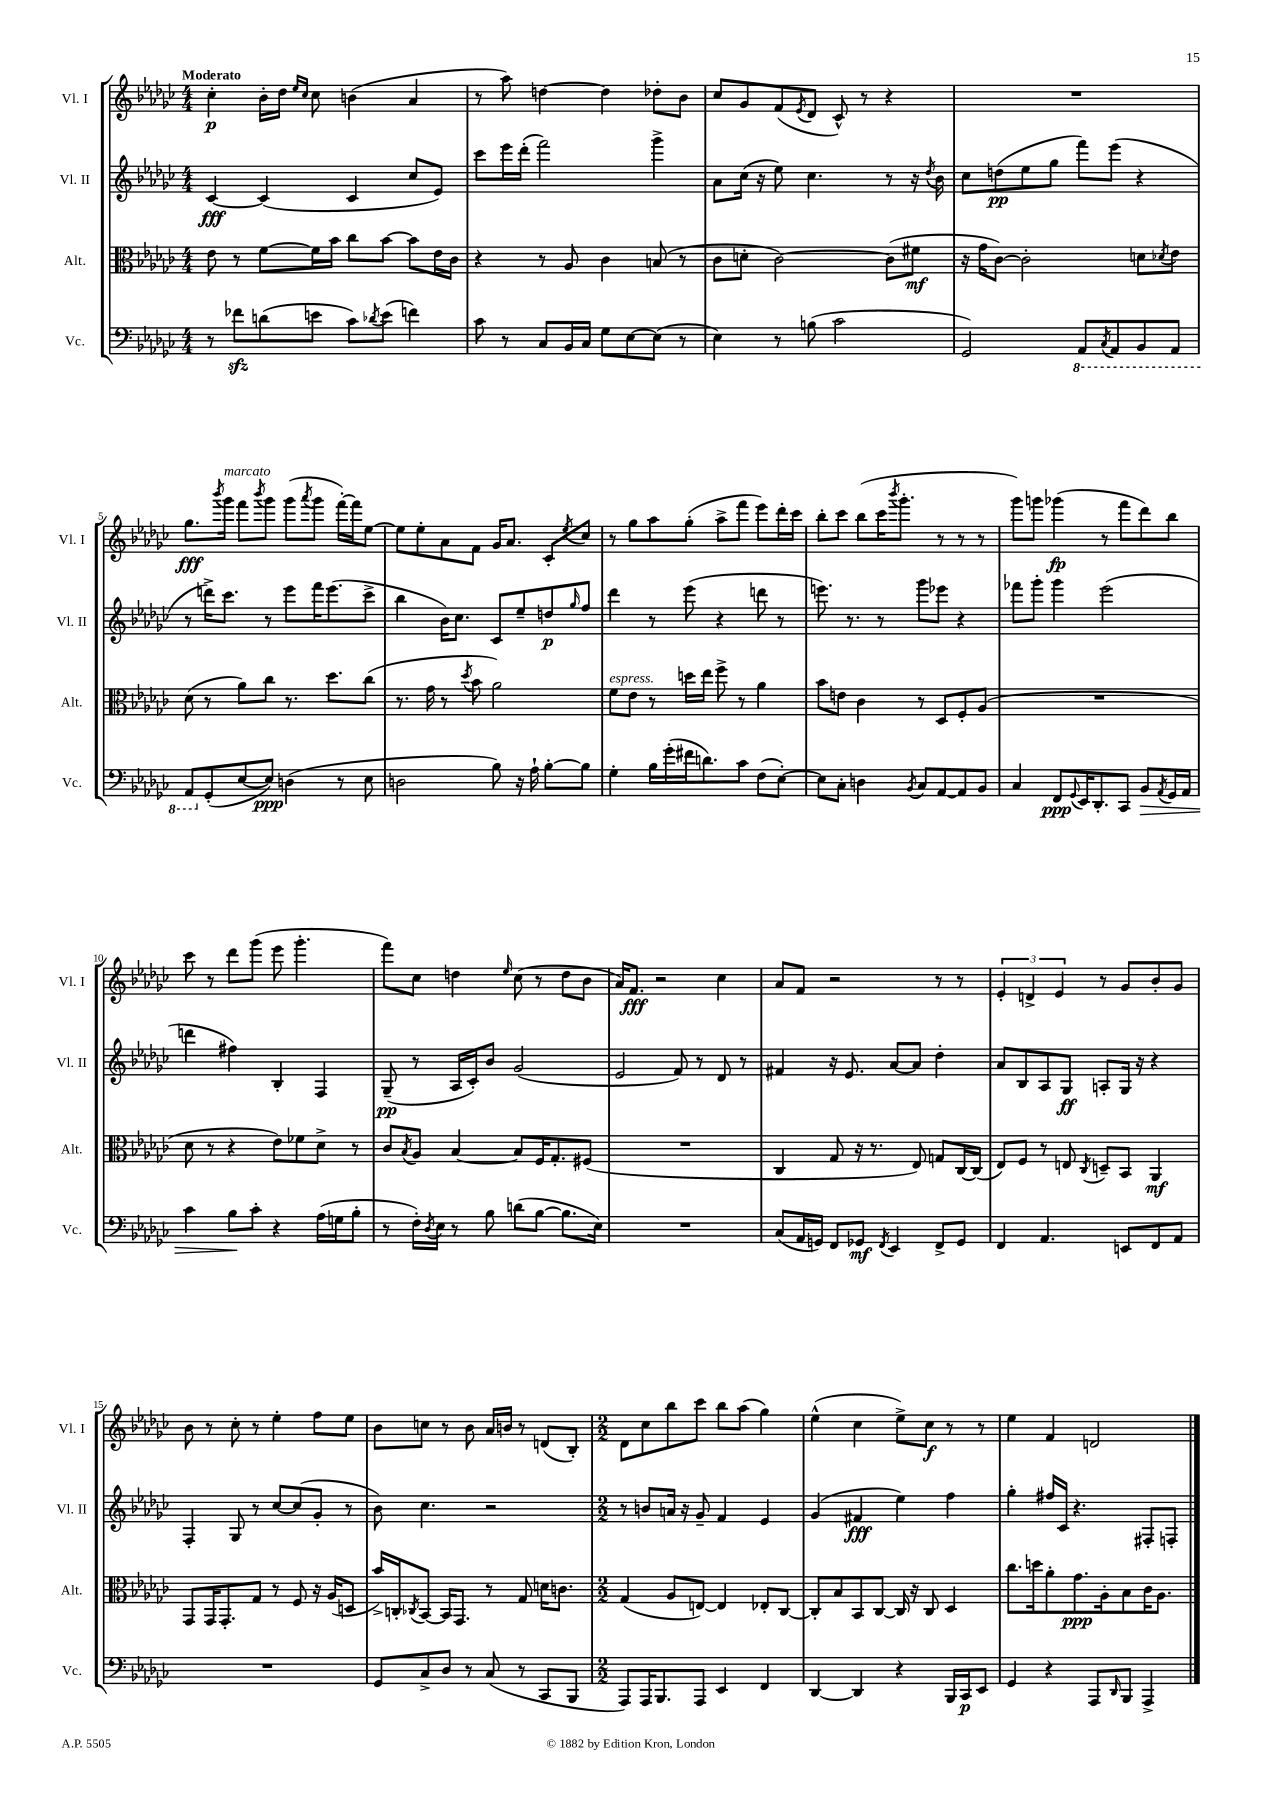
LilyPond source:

<<
\new StaffGroup <<
\new Staff = "s0" \with { instrumentName = "Vl. I" shortInstrumentName = "Vl. I" } {
    \clef treble \key ges \major \numericTimeSignature \time 4/4 \tempo "Moderato"
    ces''4-.\p bes'16-. des''16 \grace { ees''16 ces''16 } ces''8 b'4( aes'4 |
    r8 aes''8) d''4~ d''4 des''8-. bes'8 |
    ces''8 ges'8 f'8( \acciaccatura { ees'8 } des'8 ces'8-^) r8 r4 |
    R1 |
    ges''8.\fff \acciaccatura { bes'''8 } ges'''16^\markup { \italic "marcato" } f'''8 \acciaccatura { bes'''8 } ges'''8 ges'''8( \acciaccatura { aes'''8 } ges'''8 f'''16~-.) f'''16 ees''8~ |
    ees''8 ees''8-. aes'8 f'8 ges'16 aes'8. ces'8-. \acciaccatura { ees''8 } ces''8 |
    r8 ges''8 aes''8 ges''8-.( aes''8-> f'''8 ees'''8) des'''16-. ces'''16 |
    bes''8-. ces'''8 bes''8( ces'''16 \acciaccatura { bes'''8 } ges'''8.-. r8 r8 r8 |
    ges'''8) g'''8 ges'''4\fp( r8 f'''8 des'''8) bes''8 |
    ces'''8 r8 des'''8 ges'''8( ees'''8 ges'''4.-. |
    f'''8) ces''8 d''4 \grace { ees''16 } ces''8( r8 d''8 bes'8 |
    aes'16) f'8.\fff r2 ces''4 |
    aes'8 f'8 r2 r8 r8 |
    \tuplet 3/2 { ees'4-. d'4-> ees'4 } r8 ges'8 bes'8-. ges'8 |
    bes'8 r8 ces''8-. r8 ees''4-. f''8 ees''8 |
    bes'8 c''8 r8 bes'8 aes'16 b'16 r8 d'8( bes8-.) |
    \numericTimeSignature \time 2/2 des'8 ces''8 bes''8 ces'''8 bes''8 aes''8( ges''4) |
    ees''4-^( ces''4 ees''8->) ces''8\f r8 r8 |
    ees''4 f'4 d'2 \bar "|." |
}
\new Staff = "s1" \with { instrumentName = "Vl. II" shortInstrumentName = "Vl. II" } {
    \clef treble \key ges \major \numericTimeSignature \time 4/4
    ces'4~\fff ces'4( ces'4 ces''8 ees'8) |
    ces'''8 ees'''16 des'''16-.( f'''2) ges'''4-> |
    aes'8 ces''16( r16 ees''8) ces''4. r8 r16 \acciaccatura { des''8 } bes'16 |
    ces''8 d''8\pp( ees''8 ges''8 f'''8) ees'''8( r4 |
    r8 d'''16->) ces'''8. r8 ees'''8 f'''16 ees'''8.( ces'''8-> |
    bes''4 bes'16) ces''8. ces'8 ees''8-- d''8\p \grace { ges''16 } f''8 |
    des'''4 r8 ees'''8( r4 d'''8 r8 |
    e'''8.) r8. r8 ges'''8 ees'''8 r4 |
    fes'''8 ges'''8-. ges'''4 ees'''2( |
    d'''4 fis''4) bes4-. f4 |
    ges8--\pp( r8 aes16 ces'16-.) bes'8 ges'2( |
    ees'2 f'8) r8 des'8 r8 |
    fis'4 r16 ees'8. aes'8~ aes'8 des''4-. |
    aes'8 bes8 aes8 ges8\ff a8-. ges16 r16 r4 |
    f4-. ges8 r8 ces''8~ ces''8( ges'8-. r8 |
    bes'8) ces''4. r2 |
    \numericTimeSignature \time 2/2 r8 b'8 a'16 r16 ges'8-- f'4 ees'4 |
    ges'4( fis'4\fff ees''4) f''4 |
    ges''4-. fis''16 ces'16 r4. fis8-. f8-. \bar "|." |
}
\new Staff = "s2" \with { instrumentName = "Alt." shortInstrumentName = "Alt." } {
    \clef alto \key ges \major \numericTimeSignature \time 4/4
    ees'8 r8 f'8~ f'16 bes'16 ces''8 bes'8~ bes'8 ees'16 ces'16 |
    r4 r8 aes8 ces'4 b8( r8 |
    ces'8 d'8-. ces'2~) ces'8( fis'8\mf |
    r16 ges'16 ces'8~) ces'2-. d'8 \acciaccatura { des'8 } ees'8 |
    des'8( r8 aes'8) ces''8 r8. des''8. ces''8( |
    r8. ges'16 r8 \acciaccatura { des''8 } bes'8 aes'2) |
    f'8^\markup { \italic "espress." } ees'8 r8 d''16 ees''16 f''8-> r8 aes'4 |
    bes'8 e'8 ces'4 r8 des8 f8-. aes8( |
    R1 |
    des'8 r8 r4 ees'8) fes'8 des'8-> r8 |
    ces'8 \acciaccatura { bes8 } aes8 bes4~ bes8 f16 ges8.-. fis8( |
    R1 |
    ces4 ges8 r16 r8. ees8) g8 ces16~ ces16( |
    ees8) f8 r8 e8 \acciaccatura { ces8 } d8-- bes,8 aes,4\mf |
    ges,8 ges,16 ges,8.-. ges8 r8 f8 r16 aes16( d8 |
    bes'16->) c16-. \acciaccatura { ces8 } bes,8~ bes,16 ges,8. r8 ges8 d'16 c'8. |
    \numericTimeSignature \time 2/2 ges4( aes8 e8~) e4 ees8-. ces8~ |
    ces8-. bes8 bes,8 ces8~ ces16 r16 ces8 des4 |
    ces''8. d''16 aes'8-. ges'8.\ppp aes16-. bes8 ces'16 aes8. \bar "|." |
}
\new Staff = "s3" \with { instrumentName = "Vc." shortInstrumentName = "Vc." } {
    \clef bass \key ges \major \numericTimeSignature \time 4/4
    r8 fes'8\sfz d'8( e'8 ces'8) \acciaccatura { des'8 } e'8( f'4) |
    ces'8 r8 ces8 bes,16 ces16 ges8 ees8~ ees8( r8 |
    ees4) r8 b8( ces'2 |
    ges,2) \ottava #-1 aes,,8 \acciaccatura { ces,8 } aes,,8 bes,,8 aes,,8 |
    aes,,8 \ottava #0 ges,8-.( ees8~ ees8\ppp) d4( r8 ees8 |
    d2 bes8) r16 aes16-! bes8~-. bes8 |
    ges4-. bes16 ges'16-.( fis'16 d'8.) ces'8 f8( ees8~-.) |
    ees8 ces8-. d4 \acciaccatura { bes,8 } ces8 aes,8~ aes,8 bes,8 |
    ces4 f,8\ppp \appoggiatura { ges,8 } ees,16 des,8.-. ces,8 bes,8\> \acciaccatura { aes,8 } ges,16 aes,16 |
    ces'4 bes8\! ces'8-. r4 aes16( g16 bes8-. |
    r8 f16-.) \acciaccatura { des8 } ees16 r8 bes8 d'8( bes8~ bes8. ees16) |
    R1 |
    ces8( aes,16 g,16) f,8 ges,8\mf \acciaccatura { f,8 } ees,4 f,8-> ges,8 |
    f,4 aes,4. e,8 f,8 aes,8 |
    R1 |
    ges,8 ces8-> des8 r8 ces8( r8 ces,8 bes,,8 |
    \numericTimeSignature \time 2/2 aes,,8) aes,,16 bes,,8. aes,,8 ees,4 f,4 |
    des,4~ des,4 r4 bes,,16 ces,16\p ees,8 |
    ges,4 r4 aes,,8 \grace { des,16 } bes,,8 aes,,4-> \bar "|." |
}
>>
>>
